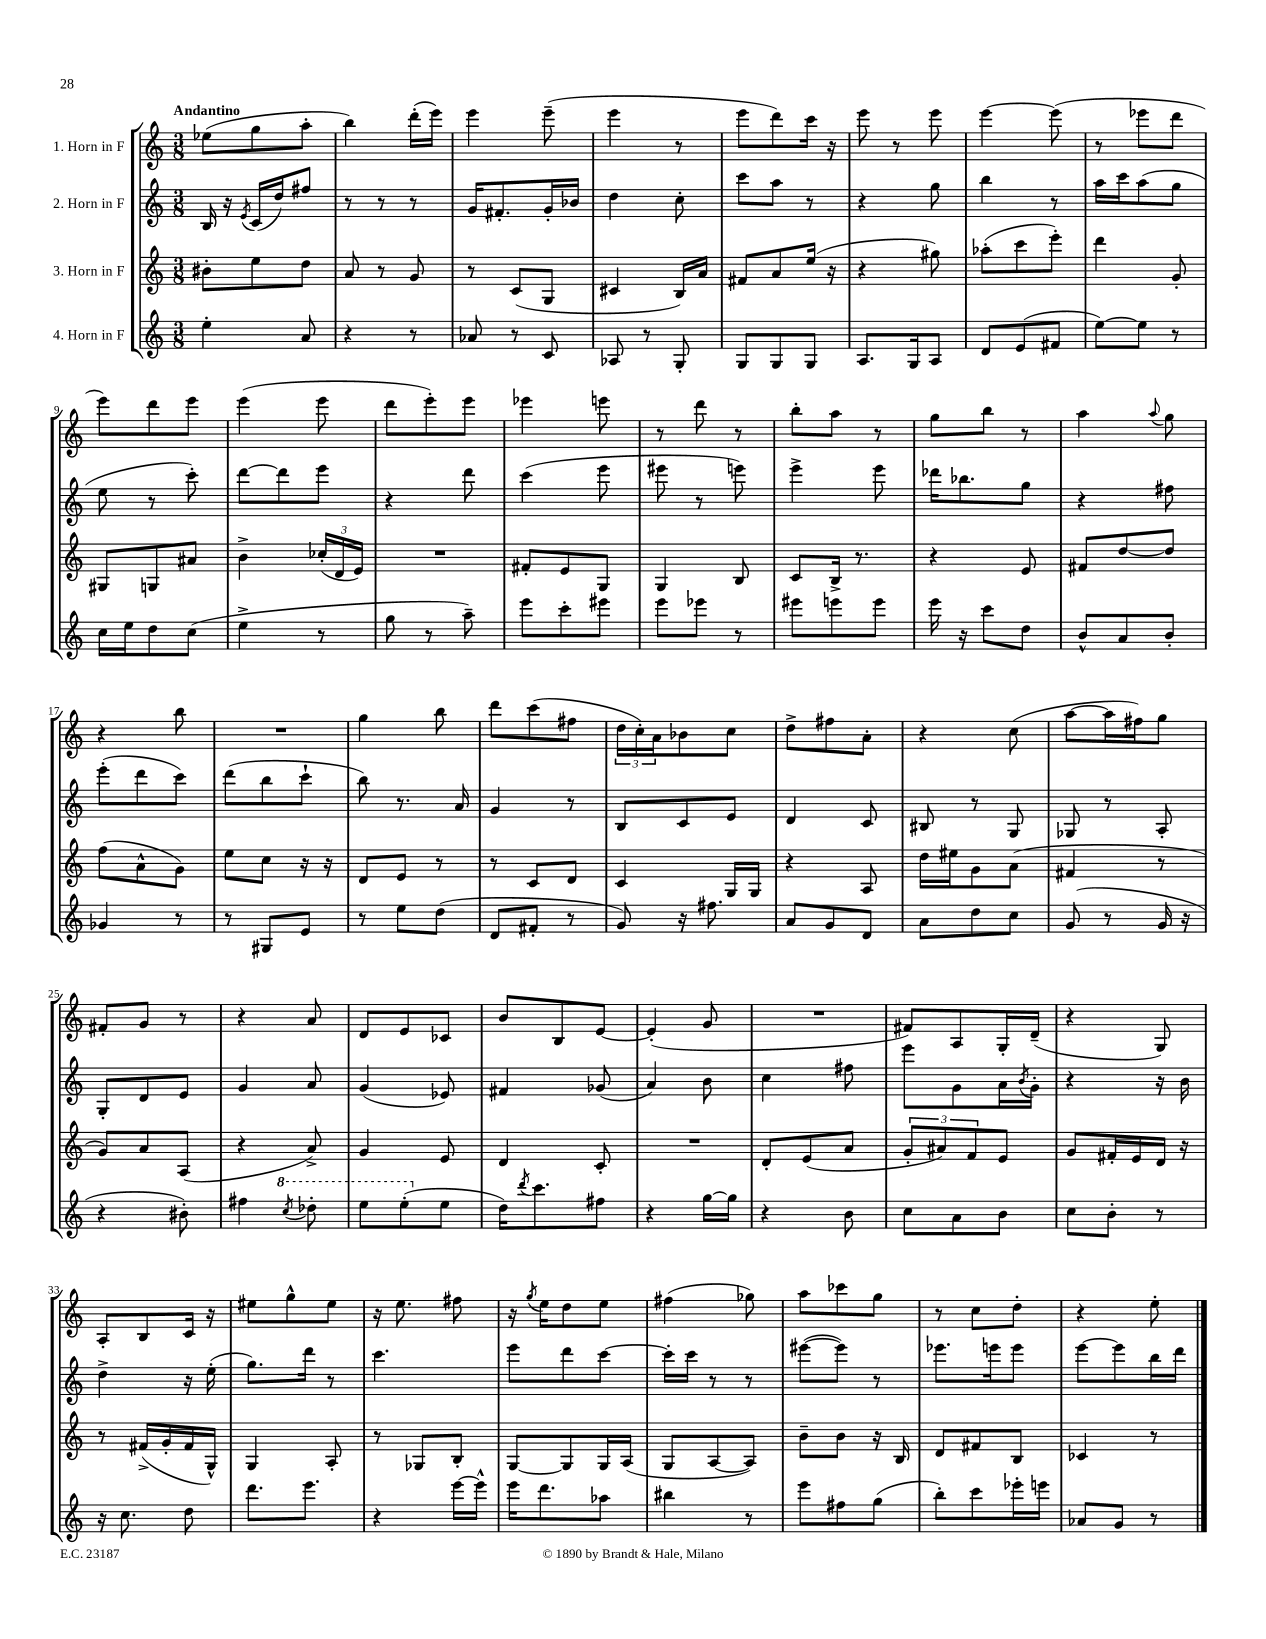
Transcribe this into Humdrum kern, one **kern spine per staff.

**kern	**kern	**kern	**kern
*staff4	*staff3	*staff2	*staff1
*clefG2	*clefG2	*clefG2	*clefG2
*k[]	*k[]	*k[]	*k[]
*M3/8	*M3/8	*M3/8	*M3/8
4ee'	8b#'	16B	(8ee-
.	.	16r	.
.	.	8qe	.
.	8ee	(16c	8gg
.	.	16dd)	.
8a	8dd	8ff#	8aa'
=	=	=	=
4r	8a	8r	4bb)
.	8r	8r	.
8r	8g	8r	(16ddd'
.	.	.	16eee)
=	=	=	=
8a-	8r	16g	4eee
.	.	8.f#'	.
8r	(8c	.	.
8c	8G	16g'	(8eee~
.	.	16b-	.
=	=	=	=
8A-	4c#	4dd	4eee
8r	.	.	.
8G'	16B)	8cc'	8r
.	16a	.	.
=	=	=	=
8G	8f#	8ccc	8eee
8G	8a	8aa	8ddd)
8G	(16ee	8r	16ccc
.	16r	.	16r
=	=	=	=
8.A	4r	4r	8eee
.	.	.	8r
16G	.	.	.
8A	8gg#)	8gg	8eee
=	=	=	=
8d	(8aa-'	4bb	[4eee
(8e	8ccc	.	.
8f#	8eee')	8r	(8eee]
=	=	=	=
[8ee)	4ddd	16aa	8r
.	.	16ccc	.
8ee]	.	(8aa	8eee-
8r	8g'	8gg	8ddd
=	=	=	=
16cc	8G#	8ee	8eee)
16ee	.	.	.
8dd	8G	8r	8ddd
(8cc	8a#	8ccc')	8eee
=	=	=	=
4ee^	4b^	[8ddd	(4eee
.	.	8ddd]	.
8r	(24cc-'	8eee	8eee
.	24d	.	.
.	24e)	.	.
=	=	=	=
8gg	4.r	4r	8ddd
8r	.	.	8eee')
8aa~)	.	8ddd	8eee
=	=	=	=
8eee	8f#'	(4ccc	4eee-
8ccc'	8e	.	.
8eee#	8G	8eee	8eee
=	=	=	=
8eee	4G	8eee#	8r
8eee-	.	8r	8ddd
8r	8B	8eee)	8r
=	=	=	=
8eee#	8c	4eee^	8bb'
8eee	16B^	.	8aa
.	8.r	.	.
8eee	.	8eee	8r
=	=	=	=
16eee	4r	16ddd-	8gg
16r	.	8.bb-	.
8ccc	.	.	8bb
8dd	8e	8gg	8r
=	=	=	=
8b^^	8f#	4r	4aa
8a	[8dd	.	.
.	.	.	8qqaa
8b'	8dd]	8ff#	8gg
=	=	=	=
4g-	(8ff	(8eee'	4r
.	8a^^	8ddd	.
8r	8g)	8ccc)	8bb
=	=	=	=
8r	8ee	(8ddd	4.r
8G#	8cc	8bb	.
8e	16r	8ccc`	.
.	16r	.	.
=	=	=	=
8r	8d	8bb)	4gg
8ee	8e	8.r	.
(8dd	8r	.	8bb
.	.	16a	.
=	=	=	=
8d	8r	4g	8ddd
8f#'	8c	.	(8ccc
8r	8d	8r	8ff#
=	=	=	=
8g)	4c	8B	24dd
.	.	.	24cc')
.	.	.	24a
16r	.	8c	8b-
8.ff#	.	.	.
.	16G	8e	8cc
.	16G	.	.
=	=	=	=
8a	4r	4d	8dd^
8g	.	.	8ff#
8d	8A	8c	8a'
=	=	=	=
8a	16dd	8B#	4r
.	16ee#	.	.
8dd	8g	8r	.
8cc	(8a	8G	(8cc
=	=	=	=
(8g	4f#	8G-	[8aa
8r	.	8r	16aa]
.	.	.	16ff#)
16g	8r	8A'	8gg
16r	.	.	.
=	=	=	=
4r	8g)	8G'	8f#'
.	8a	8d	8g
8b#')	(8A	8e	8r
=	=	=	=
4ff#	4r	4g	4r
8qccc	.	.	.
8ddd-'	8a^)	8a	8a
=	=	=	=
8eee	4g	(4g	8d
(8eee'	.	.	8e
8ee	8e	8e-)	8c-
=	=	=	=
16dd)	4d	4f#	8b
8qddd	.	.	.
8.ccc	.	.	.
.	.	.	8B
8ff#	8c'	(8g-	[8e
=	=	=	=
4r	4.r	4a)	(4e']
[16gg	.	8b	8g
16gg]	.	.	.
=	=	=	=
4r	8d'	4cc	4.r
.	(8e	.	.
8b	8a	8ff#	.
=	=	=	=
8cc	12g'	8eee	8f#)
.	12a#)	.	.
8a	.	8g	8A
.	12f	.	.
8b	8e	16a	16G'
.	.	8qb	.
.	.	16g'	(16d~
=	=	=	=
8cc	8g	4r	4r
8b'	16f#'	.	.
.	16e	.	.
8r	16d	16r	8G)
.	16r	16b	.
=	=	=	=
16r	8r	4dd^	8A'
8.cc	.	.	.
.	(16f#^	.	8B
.	16g'	.	.
8dd	16f#	16r	16c
.	16G^^)	(16ee'	16r
=	=	=	=
8.ddd	4G	8.gg)	8ee#
.	.	.	8gg^^
8.eee	.	16ddd	.
.	8A'	8r	8ee#
=	=	=	=
4r	8r	4.ccc	16r
.	.	.	8.ee
.	8G-	.	.
[16eee	8B'	.	8ff#
16eee^^]	.	.	.
=	=	=	=
16eee	[8G	8eee	16r
.	.	.	8qgg
8.ddd	.	.	16ee
.	8G]	8ddd	8dd
8aa-	16G	[8ccc	8ee
.	(16A	.	.
=	=	=	=
4bb#	8G	16ccc']	(4ff#
.	.	16ccc	.
.	[8A	8r	.
8r	8A])	8r	8gg-)
=	=	=	=
8eee	8b~	([8eee#	8aa
8ff#	8b	8eee#])	8ccc-
(8gg	16r	8r	8gg
.	16B	.	.
=	=	=	=
8bb')	8d	8.eee-	8r
8ccc	8f#	.	8cc
.	.	16eee	.
16eee-'	8B	8eee	8dd'
16eee	.	.	.
=	=	=	=
8a-	4c-	[8eee	4r
8g	.	8eee]	.
8r	8r	16bb	8ee'
.	.	16ddd	.
==	==	==	==
*-	*-	*-	*-
